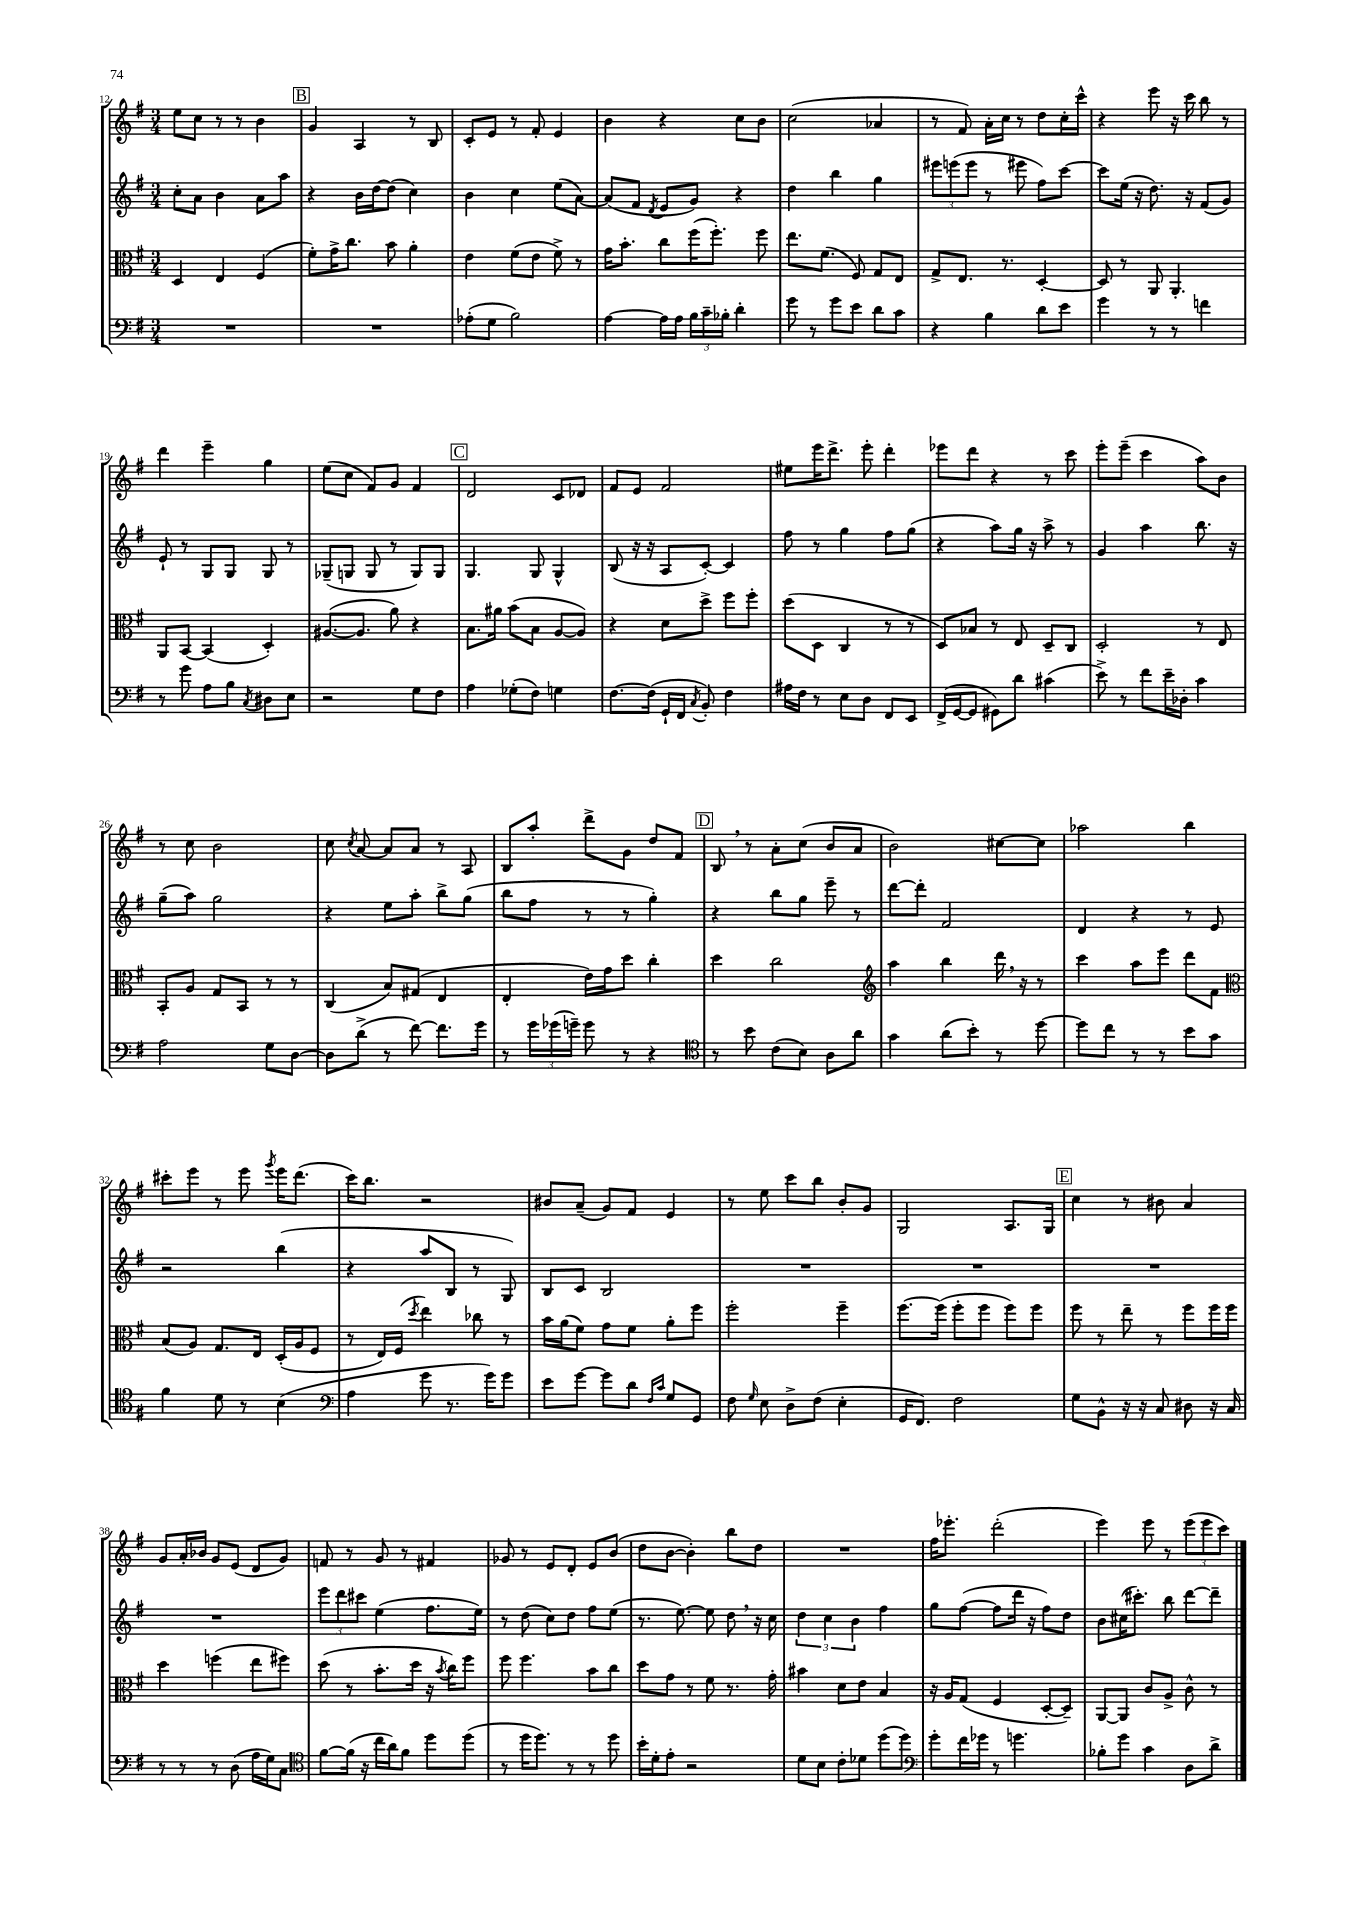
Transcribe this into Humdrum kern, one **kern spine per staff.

**kern	**kern	**kern	**kern
*part4	*part3	*part2	*part1
*staff4	*staff3	*staff2	*staff1
*clefF4	*clefC3	*clefG2	*clefG2
*k[f#]	*k[f#]	*k[f#]	*k[f#]
*M3/4	*M3/4	*M3/4	*M3/4
=12	=12	=12	=12
2.r	4D/	8cc'\L	8ee\L
.	.	8a\J	8cc\J
.	4E/	4b\	8r
.	.	.	8r
.	(4F#/	8a\L	4b\
.	.	8aa\J	.
!!LO:REH:place=s1:t=B
=13	=13	=13	=13
2.r	8f#'\L)	4r	4g/
.	16g^\K	.	.
.	8.cc\J	.	.
.	.	16b\LL	4A/
.	.	[16dd\J	.
.	8b\	(8dd\J]	.
.	4a'\	4cc\)	8r
.	.	.	8B/
=14	=14	=14	=14
(8A-X'\L	4e\	4b\	8c'/L
8G\J	.	.	8e/J
2B\)	(8f#\L	4cc\	8r
.	8e\J	.	8f#'/
.	8f#^\)	(8ee\L	4e/
.	8r	[8a\J)	.
=15	=15	=15	=15
[4A\	16g\KL	(8a/L]	4b\
.	8.b'\J	.	.
.	.	8f#/J	.
.	.	8qd/	.
16A\LL]	8cc\L	8e/L	4r
16A\JJ	.	.	.
24B\LL	(16ff#\K	8g/J)	.
24c~\	.	.	.
.	8.ff#'\J)	.	.
24B-X'\JJ	.	.	.
4d'\	.	4r	8cc\L
.	8ff#\	.	8b\J
=16	=16	=16	=16
8g\	8.ee\L	4dd\	(2cc\
8r	.	.	.
.	(8.f#\J	.	.
8g\L	.	4bb\	.
8e\J	8F#/)	.	.
8d\L	8G/L	4gg\	4a-X/
8c\J	8E/J	.	.
=17	=17	=17	=17
4r	8G^/L	12eee#X\L	8r
.	.	(12eeen\	.
.	8.E/J	.	8f#/)
.	.	12eee\J	.
4B\	.	8r	16a'\LL
.	8.r	.	16cc\JJ
.	.	8eee#X\	8r
8d\L	[4D'/	8ff#\L)	8dd\L
8e\J	.	[8ccc\J	16cc'\L
.	.	.	16ccc^^\JJ
=18	=18	=18	=18
4g\	8D/]	8ccc\L]	4r
.	8r	(16ee\Jk	.
.	.	16r	.
8r	8AA/	8.dd\)	8eee\
8r	4.AA'/	.	16r
.	.	16r	16ccc\
4fn\	.	(8f#/L	8bb\
.	.	8g/J)	8r
!!LO:LB:g=z
=19	=19	=19	=19
8r	8AA/L	8e`/	4ddd\
8g\	[8BB/J	8r	.
8A\L	(4BB/]	8G/L	4eee~\
8B\J	.	8G/J	.
8qC/	.	.	.
8D#X\L	4D'/)	8G/	4gg\
8E\J	.	8r	.
=20	=20	=20	=20
2r	([8.A#X/L	(8G-X~/L	(8ee\L
.	.	8Gn/J	8cc\J
.	8.A#/J]	.	.
.	.	8G/	8f#/L)
.	8a\)	8r	8g/J
8G\L	4r	8G/L)	4f#/
8F#\J	.	8G/J	.
!!LO:REH:place=s1:t=C
=21	=21	=21	=21
4A\	8.B\L	4.G/	2d/
.	16a#X\Jk	.	.
(8G-X'\L	(8b\L	.	.
8F#\J)	8B\J	8G/	.
4Gn\	[8A/L	4G^^/	8c/L
.	8A/J])	.	8d-X/J
=22	=22	=22	=22
[8.F#\L	4r	(8B/	8f#/L
.	.	16r	8e/J
(16F#\Jk]	.	16r	.
16GG`/LL	8d\L	8A/L	2f#/
16FF#/JJ	.	.	.
8qC/	.	.	.
8BB'/)	8dd^\J	[8c'/J)	.
4F#\	8ff#\L	4c/]	.
.	8ff#'\J	.	.
=23	=23	=23	=23
16A#X\LL	(8dd\L	8ff#\	8ee#X\L
16F#\JJ	.	.	.
8r	8D\J	8r	16eee\K
.	.	.	8.ddd^\J
8E\L	4C/	4gg\	.
8D\J	.	.	8eee'\
8FF#/L	8r	8ff#\L	4ddd'\
8EE/J	8r	(8gg\J	.
=24	=24	=24	=24
(16FF#^/LL	8D/L)	4r	8eee-X\L
[16GG/J	.	.	.
8GG/J]	8B-X/J	.	8ddd\J
8GG#X\L)	8r	8aa\L)	4r
8d\J	8E/	16gg\Jk	.
.	.	16r	.
(4c#X\	8D~/L	8aa^\	8r
.	8C/J	8r	8ccc\
=25	=25	=25	=25
8e^\)	2D'/	4g/	8eee'\L
8r	.	.	(8eee~\J
8f#\L	.	4aa\	4ccc\
16e~\L	.	.	.
16D-X'\JJ	.	.	.
4c\	8r	8.bb\	8aa\L)
.	8E/	.	8b\J
.	.	16r	.
!!LO:LB:g=z
=26	=26	=26	=26
2A\	8BB'/L	(8gg~\L	8r
.	8A/J	8aa\J)	8cc\
.	8G/L	2gg\	2b\
.	8BB/J	.	.
8G\L	8r	.	.
[8D\J	8r	.	.
=27	=27	=27	=27
8D\L]	(4C/	4r	8cc\
.	.	.	8qcc/
(8d^\J	.	.	[8a/
8r	8B/L)	8ee\L	8a/L]
[8f#\)	(8G#X/J	8aa'\J	8a/J
8.f#\L]	4E/	8bb^\L	8r
.	.	(8gg\J	8A/
16g\Jk	.	.	.
=28	=28	=28	=28
8r	4E'/	8bb\L	8B/L
24g\LL	.	8ff#\J	8aa'/J
(24g-X\	.	.	.
24gn~\JJ)	.	.	.
8g\	16e\LL)	8r	8ddd^\L
.	16g\J	.	.
8r	8dd\J	8r	8g\J
4r	4cc'\	4gg'\)	8dd/L
.	.	.	8f#/J
!!LO:REH:place=s1:t=D
=29	=29	=29	=29
*clefC4	*	*	*
8r	4dd\	4r	8B,/
8b\	.	.	8r
(8c\L	2cc\	8bb\L	8a'\L
8B\J)	.	8gg\J	(8cc\J
8A\L	.	8eee~\	8b/L
8a\J	.	8r	8a/J
=30	=30	=30	=30
*	*clefG2	*	*
4g\	4aa\	[8ddd\L	2b\)
.	.	8ddd'\J]	.
(8a\L	4bb\	2f#/	.
8b'\J)	.	.	.
8r	16ddd,\	.	[8cc#X\L
.	16r	.	.
[8dd\	8r	.	8cc#\J]
=31	=31	=31	=31
8dd\L]	4ccc\	4d/	2aa-X\
8cc\J	.	.	.
8r	8aa\L	4r	.
8r	8eee\J	.	.
8b\L	8ddd\L	8r	4bb\
8g\J	8f#\J	8e/	.
!!LO:LB:g=z
=32	=32	=32	=32
*	*clefC3	*	*
4f#\	(8B/L	2r	8ccc#X'\L
.	8A/J)	.	8eee\J
8d\	8.G/L	.	8r
8r	.	.	8eee\
.	16E/Jk	.	.
.	.	.	8qggg/
(4B\	(16D'/LL	(4bb\	16eee\KL
.	16A/J	.	(8.ddd\J
.	8F#/J	.	.
=33	=33	=33	=33
*clefF4	*	*	*
4A\	8r	4r	16ccc\KL)
.	.	.	8.bb\J
.	16E/LL)	.	.
.	(16F#/JJ	.	.
.	8qdd/	.	.
8g\	4ee\)	8aa/L	2r
8.r	.	8B/J	.
.	8cc-X\	8r	.
16g\KL)	.	.	.
8g\J	8r	8G/)	.
=34	=34	=34	=34
8e\L	16b\LL	8B/L	8b#X/L
.	(16a\J	.	.
[8g\J	8f#\J)	8c/J	(8a~/J
8g\L]	8g\L	2B/	8g/L)
8d\J	8f#\J	.	8f#/J
16qqF#/LL	.	.	.
16qqc/JJ	.	.	.
8G/L	8a'\L	.	4e/
8GG/J	8ff#\J	.	.
=35	=35	=35	=35
8F#\	2ff#'\	2.r	8r
16qqG/	.	.	.
8E\	.	.	8ee\
8D^\L	.	.	8ccc\L
(8F#\J	.	.	8bb\J
4E'\	4ff#~\	.	8b'/L
.	.	.	8g/J
=36	=36	=36	=36
16GG/KL	[8.ff#\L	2.r	2G/
8.FF#/J)	.	.	.
.	(16ff#\Jk]	.	.
2F#\	8ff#'\L	.	.
.	8ff#\J	.	.
.	8ff#\L)	.	8.A/L
.	8ff#\J	.	.
.	.	.	16G/Jk
!!LO:REH:place=s1:t=E
=37	=37	=37	=37
8G\L	8ff#\	2.r	4cc\
8BB^^\J	8r	.	.
16r	8ee~\	.	8r
16r	.	.	.
8C/	8r	.	8b#X\
8D#X\	8ff#\L	.	4a/
16r	16ff#\L	.	.
16C/	16ff#\JJ	.	.
!!LO:LB:g=z
=38	=38	=38	=38
8r	4dd\	2.r	8g/L
8r	.	.	16a'/L
.	.	.	16b-X/JJ
8r	(4ffn\	.	8g/L
(8D\	.	.	(8e/J
16A\LL	8ee\L	.	8d/L
16G\J)	.	.	.
8C\J	8ff#X\J)	.	8g/J)
=39	=39	=39	=39
*clefC4	*	*	*
[8f#\L	(8dd\	12eee\L	8fn/
.	.	12ddd\	.
(16f#\Jk]	8r	.	8r
.	.	12ccc#X\J	.
16r	.	.	.
16cc\LL	8.b'\L	(4ee\	8g/
16a\J)	.	.	.
8f#\J	.	.	8r
.	16dd\Jk	.	.
8dd\L	16r	8.ff#\L	4f#X/
.	8qb/	.	.
.	16cc\KL)	.	.
(8dd\J	8ff#\J	.	.
.	.	16ee\Jk)	.
=40	=40	=40	=40
8r	8ff#\	8r	8g-X/
16dd\KL	4.ff#\	(8dd\	8r
8.dd\J)	.	.	.
.	.	8cc\L)	8e/L
8r	.	8dd\J	8d'/J
8r	8b\L	8ff#\L	8e/L
8dd\	8cc\J	(8ee\J	(8b/J
=41	=41	=41	=41
16b'\LL	8dd\L	8.r	8dd\L
16d'\J	.	.	.
8e'\J	8g\J	.	[8b\J
.	.	[8.ee\)	.
2r	8r	.	4b'\])
.	8f#\	8ee\]	.
.	8.r	8dd,\	8bb\L
.	.	16r	8dd\J
.	16g'\	16cc\	.
=42	=42	=42	=42
8d\L	4b#X\	6dd\	2.r
8B\J	.	.	.
.	.	6cc\	.
8c'\L	8d\L	.	.
.	.	6b\	.
8d-X\J	8e\J	.	.
(8dd\L	4B/	4ff#\	.
8dd\J)	.	.	.
=43	=43	=43	=43
*clefF4	*	*	*
8g'\L	16r	8gg\L	16ff#\KL
.	16A/KL	.	8.eee-X'\J
16f#\L	(8G/J	([8ff#\J	.
16g-X\JJ	.	.	.
8r	4F#/	8ff#\L]	(2ddd'\
4.gn\	.	16ddd\Jk	.
.	.	16r	.
.	[8D'/L	8ff#\L)	.
.	8D~/J])	8dd\J	.
=44	=44	=44	=44
8B-X'\L	[8AA/L	8b\L	4eee\)
8g\J	8AA/J]	(16cc#X\K	.
.	.	8.ccc#X'\J)	.
4c\	8c/L	.	8eee\
.	8A^/J	8bb\	8r
8D\L	8c^^\	[8ddd\L	(12eee\L
.	.	.	12eee\
8d^\J	8r	8ddd~\J]	.
.	.	.	12ccc\J)
==	==	==	==
*-	*-	*-	*-
